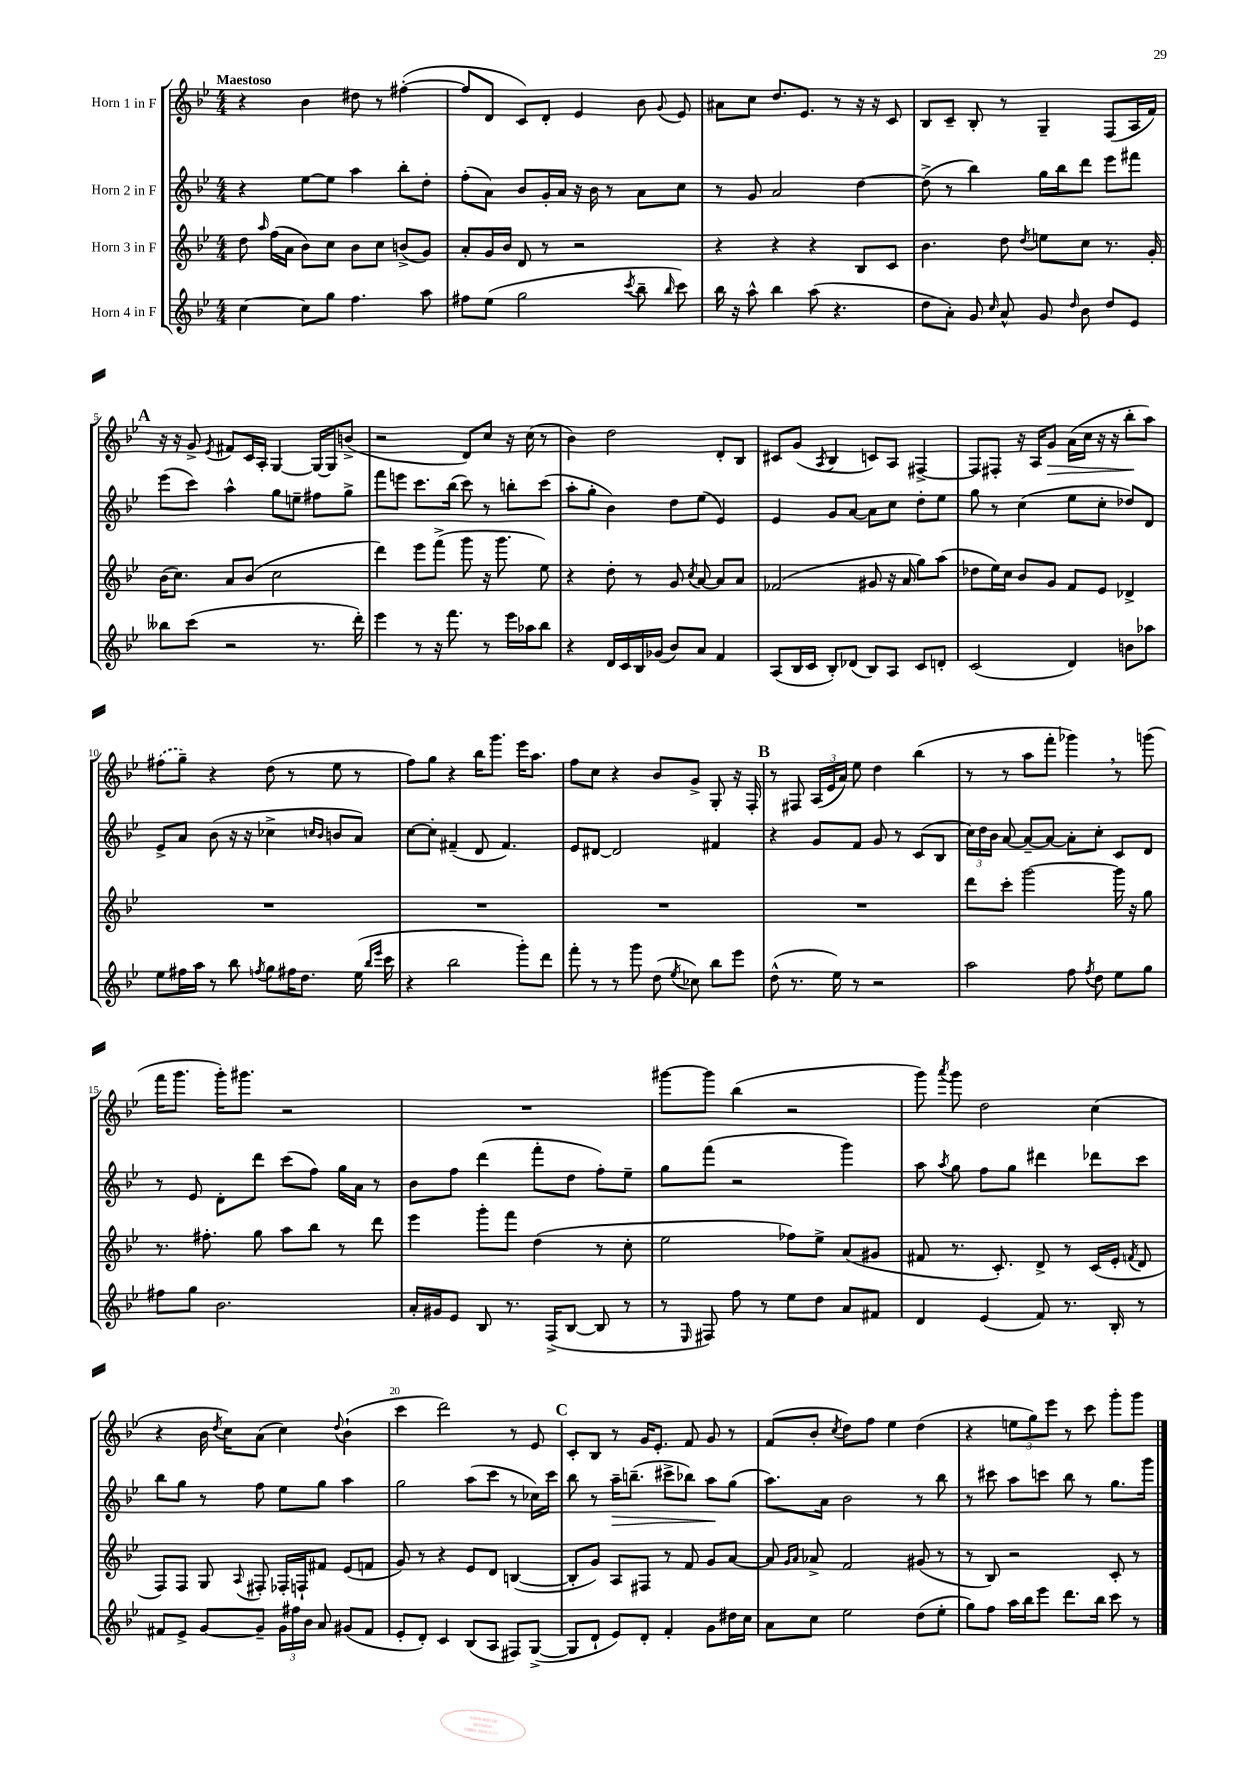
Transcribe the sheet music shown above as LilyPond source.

<<
\new StaffGroup <<
\new Staff = "s0" \with { instrumentName = "Horn 1 in F" } {
    \clef treble \key bes \major \numericTimeSignature \time 4/4 \tempo "Maestoso"
    \autoBeamOff r4 bes'4 dis''8 r8 fis''4~-.( |
    fis''8[ d'8] c'8[) d'8]-. ees'4 bes'8 \appoggiatura { g'8 } ees'8 |
    ais'8[ c''8] d''8.[ ees'8.] r8 r16 r16 c'8 |
    bes8[ c'8]-- bes8-. r8 g4-- f8[( a16 f'16]) |
    \mark \markup { \bold "A" } r16 r16 g'8-> \acciaccatura { ees'8 } fis'8[ c'16 a16]-. g4~ g16[~ g16 b'8]->( |
    r2 d'8[) c''8] r16 c''16( r8 |
    bes'4) d''2 d'8[-. bes8] |
    cis'8[ g'8]( \acciaccatura { a8 } bes4 c'8[) a8] fis4~-> |
    fis8[ fis8]-. r16 a16[ g'8]\> a'16[( c''16] r16 r16 bes''8[-.\! a''8]) |
    \once \slurDashed fis''8[( g''8]--) r4 d''8( r8 ees''8 r8 |
    f''8[) g''8] r4 bes''16[ g'''8.] ees'''16[ a''8.] |
    f''8[ c''8] r4 bes'8[ g'8]-> g8-. r16 f16-. |
    \mark \markup { \bold "B" } r8 fis8 \tuplet 3/2 { a16[( ees'16 a'16]) } ees''8 d''4 bes''4( |
    r8 r8 a''8[ f'''8]-. ges'''4) \breathe r8 g'''8( |
    f'''16[ g'''8.] g'''16[-.) gis'''8.] r2 |
    R1 |
    gis'''8[~ gis'''8] bes''4( r2 |
    g'''8) \acciaccatura { a'''8 } g'''8 d''2 c''4( |
    r4 bes'16 \acciaccatura { d''8 } c''16[) a'8]( c''4) \appoggiatura { d''8 } bes'4-!( |
    c'''4 d'''2) r8 ees'8 |
    \mark \markup { \bold "C" } c'8[-. bes8] r8 g'16[ ees'8.]-. f'8 g'8 r8 |
    f'8[( bes'8]-. \acciaccatura { c''8 } d''8[) f''8] ees''4 d''4( |
    r4 \tuplet 3/2 { e''8[ g''8) ees'''8] } r8 c'''8 g'''8[-. g'''8] \bar "|." |
}
\new Staff = "s1" \with { instrumentName = "Horn 2 in F" } {
    \clef treble \key bes \major \numericTimeSignature \time 4/4
    \autoBeamOff r4 ees''8[~ ees''8] a''4 bes''8[-. d''8]-. |
    f''8[-.( a'8]) bes'8[ g'16-. a'16] r16 bes'16 r8 a'8[ c''8] |
    r8 g'8 a'2 d''4~ |
    d''8->( r8 bes''4) g''16[ bes''16 d'''8] ees'''8[ fis'''8] |
    \mark \markup { \bold "A" } ees'''8[( c'''8]) a''4-^ g''8[ e''8]-- fis''8[ g''8]-> |
    f'''8[ e'''8] c'''8.[ bes''16]( c'''8) r8 b''8[-. c'''8]( |
    a''8[-. g''8]-. bes'4) d''8[ ees''8]( ees'4) |
    ees'4 g'8[ a'8]~ a'8[ c''8] d''8[-. ees''8] |
    g''8 r8 c''4( ees''8[ c''8]-. des''8[) d'8] |
    ees'8[-> a'8] bes'8( r16 r16 ces''4-> \grace { c''16[ bes'16] } b'8[ a'8]) |
    c''8[~ c''8]-. fis'4--( d'8 fis'4.) |
    ees'8[ dis'8]~ dis'2 fis'4 |
    \mark \markup { \bold "B" } r4 g'8[ f'8] g'8 r8 c'8[( bes8] |
    \tuplet 3/2 { c''16[) d''16 bes'16] } a'8~ a'8[~-- a'8]~ a'8[-. c''8]-. c'8[ d'8] |
    r8 ees'8 d'8[-. d'''8] c'''8[( f''8]) g''16[ a'16] r8 |
    bes'8[ f''8] d'''4( f'''8[-. d''8] f''8[-.) ees''8]-- |
    g''8[ f'''8]( r2 g'''4) |
    a''8 \acciaccatura { a''8 } g''8 f''8[ g''8] dis'''4 des'''8[ c'''8] |
    bes''8[ g''8] r8 f''8 ees''8[ g''8] a''4 |
    g''2 a''8[( c'''8] r8 ces''16[) c'''16] |
    \mark \markup { \bold "C" } bes''8 r8 a''16[--\> b''8.]--( cis'''8[-> bes''8]) a''8[\! g''8]( |
    a''8.[) a'16] bes'2 r8 bes''8 |
    r8 cis'''8 a''8[ c'''8] bes''8 r8 g''8.[ g'''16] \bar "|." |
}
\new Staff = "s2" \with { instrumentName = "Horn 3 in F" } {
    \clef treble \key bes \major \numericTimeSignature \time 4/4
    \autoBeamOff d''8 \grace { a''16 } f''16[( a'16] bes'8[) c''8] bes'8[ c''8] b'8[->( g'8]) |
    a'8[-. g'16 bes'16] d'8 r8 r2 |
    r4 r4 r4 bes8[ c'8] |
    bes'4. d''8 \acciaccatura { d''8 } e''8[ c''8] r8. g'16-. |
    \mark \markup { \bold "A" } bes'16[( c''8.]) a'8[ bes'8]( c''2 |
    d'''4) ees'''8[ f'''8]->( g'''8 r16 g'''8. ees''8) |
    r4 d''8-. r8 g'8 \acciaccatura { c''8 } a'8~ a'8[ a'8] |
    fes'2( gis'8 r16 a'16 g''8[) a''8]( |
    des''8[ ees''16) c''16] bes'8[ g'8] f'8[ ees'8] des'4-> |
    R1 |
    R1 |
    R1 |
    \mark \markup { \bold "B" } R1 |
    d'''8[ c'''8]-. g'''2~ g'''16 r16 g''8 |
    r8. fis''8.-. g''8 a''8[ bes''8] r8 d'''8 |
    ees'''4 g'''8[-. f'''8] d''4( r8 c''8-. |
    ees''2 fes''8[) ees''8]-> a'8[( gis'8] |
    fis'8 r8. c'8.-.) d'8-> r8 c'16[( ees'16]-. \acciaccatura { f'8 } d'8 |
    f8[) f8] g8 \appoggiatura { a8 } fis8-. fes16[-. f16-! fis'8] ees'8[( f'8] |
    g'8) r8 r4 ees'8[ d'8] b4~( |
    \mark \markup { \bold "C" } b8[-. g'8]) a8[ fis8] r8 f'8 g'8[ a'8]~ |
    a'8 \grace { g'16[ a'16] } aes'8-> f'2 gis'8( r8 |
    r8 bes8) r2 c'8-. r8 \bar "|." |
}
\new Staff = "s3" \with { instrumentName = "Horn 4 in F" } {
    \clef treble \key bes \major \numericTimeSignature \time 4/4
    \autoBeamOff c''4~ c''8[ g''8] f''4. a''8 |
    fis''8[ ees''8]( g''2 \acciaccatura { c'''8 } bes''8-- \grace { bes''16 } c'''8) |
    bes''16 r16 a''8-^ bes''4 a''8( r4. |
    d''8[ a'8]-.) g'8 \grace { c''16 } a'8-^ g'8 \grace { d''16 } bes'8 d''8[ ees'8] |
    \mark \markup { \bold "A" } beses''8[ c'''8]( r2 r8. d'''16-.) |
    ees'''4 r8 r16 f'''8. r8 ees'''16[ aes''16 bes''8] |
    r4 d'16[ c'16 bes16 ges'16]( bes'8[) a'8] f'4 |
    a8[( bes16 c'16] bes8[-.) des'8]( bes8[) a8] c'8[ d'8]-. |
    c'2( d'4) b'8[ aes''8] |
    ees''8[ fis''16 a''16] r8 bes''8 \acciaccatura { f''8 } g''8[ fis''16 d''8.] ees''16( \grace { bes''16[ ees'''16] } c'''16 |
    r4 bes''2 g'''8[-.) d'''8] |
    f'''8-. r8 r8 g'''8 d''8( \acciaccatura { ees''8 } ces''8) bes''8[ ees'''8] |
    \mark \markup { \bold "B" } d''8-^( r8. ees''16) r8 r2 |
    a''2 f''8 \acciaccatura { f''8 } d''8 ees''8[ g''8] |
    fis''8[ g''8] bes'2. |
    a'16[-. gis'16 ees'8] bes8 r8. f16[->( bes8]~ bes8 r8 |
    r8 \grace { ees16 } fis8) f''8 r8 ees''8[ d''8] a'8[ fis'8] |
    d'4 ees'4( f'8) r8. bes16-. r8 |
    fis'8[ ees'8]-> g'8[~ g'8]-- \tuplet 3/2 { g'16[ fis''16 bes'16] } a'8 gis'8[( fis'8] |
    ees'8[-. d'8]-.) c'4 bes8[( a8] fis8[) g8]~->( |
    \mark \markup { \bold "C" } g8[ d'8]-! ees'8[) d'8]-. f'4-. g'8[ dis''16 c''16] |
    a'8[ c''8] ees''2 d''8[( ees''8]-. |
    g''8[) f''8] a''16[ bes''16 ees'''8] d'''8.[ bes''16] c'''8 r8 \bar "|." |
}
>>
>>
\layout { \context { \Score \override BarNumber.break-visibility = ##(#f #t #t) barNumberVisibility = #(every-nth-bar-number-visible 5) } }
